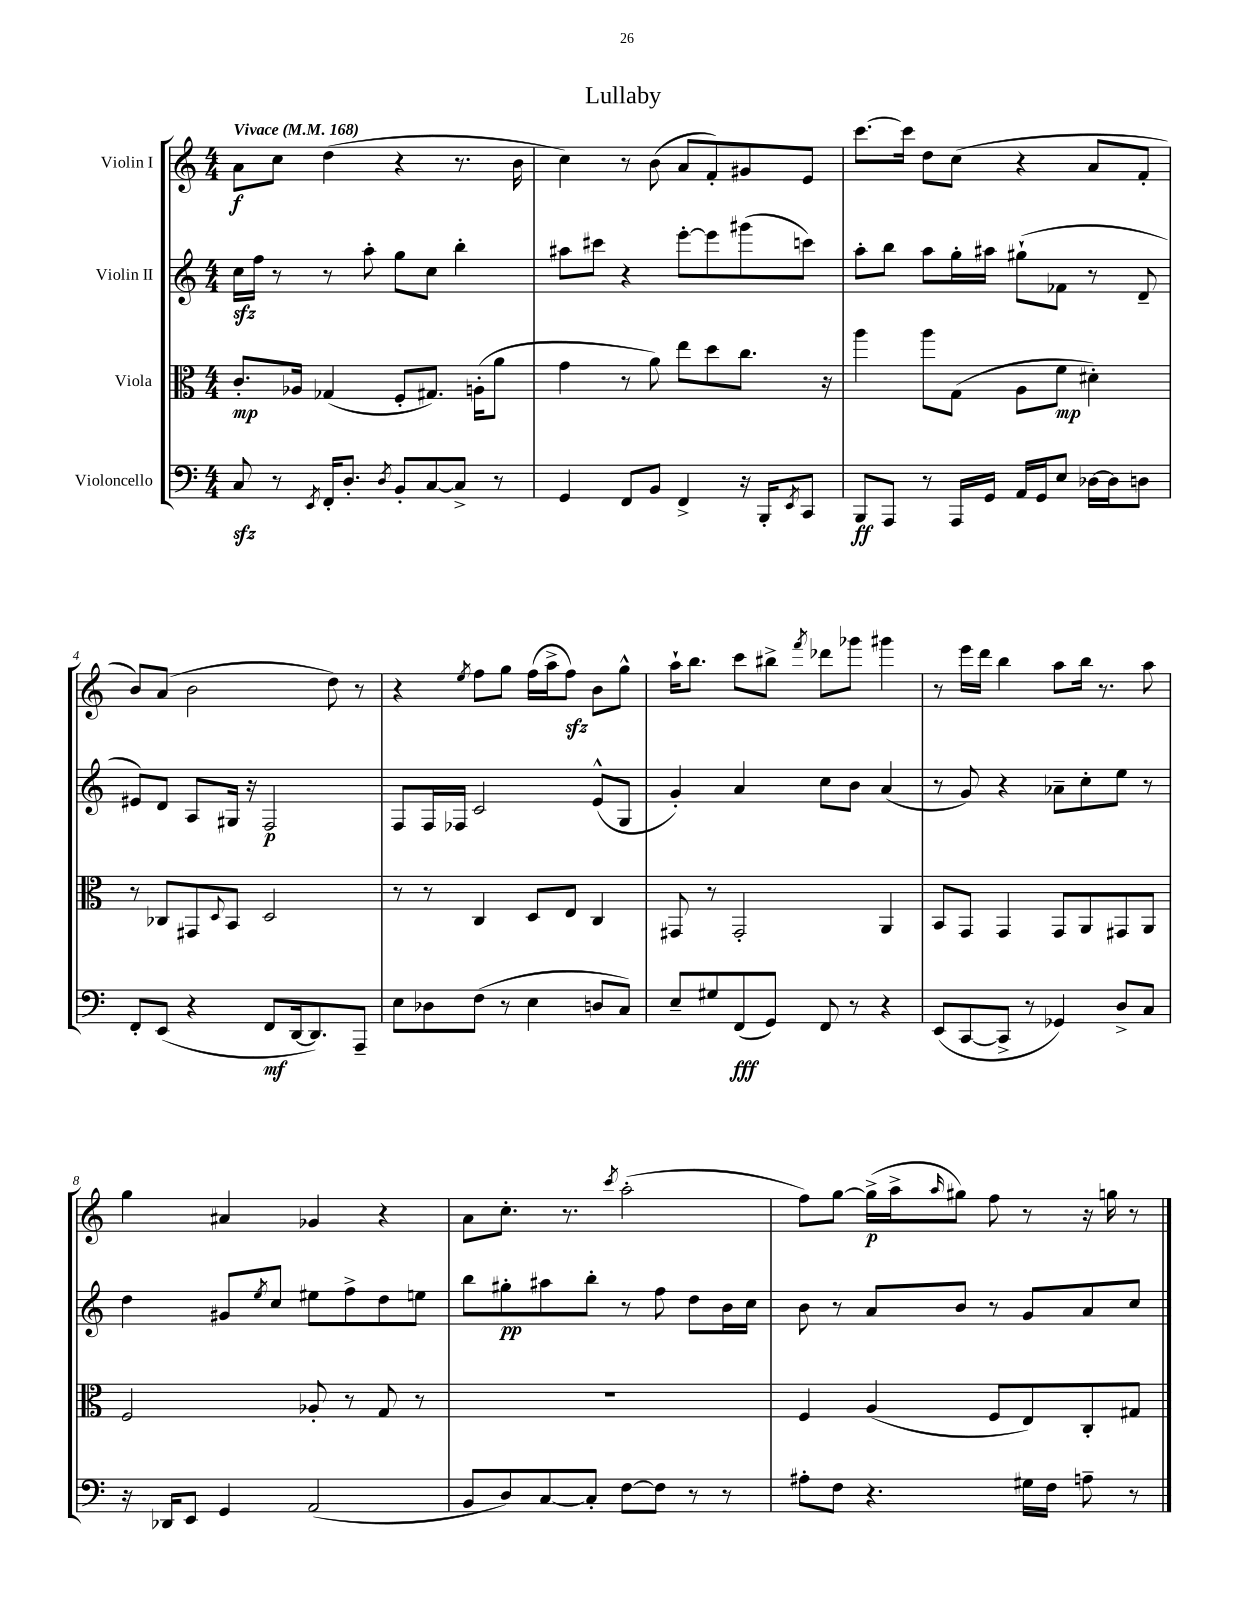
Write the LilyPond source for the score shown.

\header { title = "Lullaby" }
<<
\new StaffGroup <<
\new Staff = "s0" \with { instrumentName = "Violin I" } {
    \clef treble \key c \major \numericTimeSignature \time 4/4 \tempo "Vivace" 4 = 168
    a'8\f c''8 d''4( r4 r8. b'16 |
    c''4) r8 b'8( a'8 f'8-.) gis'8 e'8 |
    c'''8.~ c'''16 d''8 c''8( r4 a'8 f'8-. |
    b'8) a'8( b'2 d''8) r8 |
    r4 \acciaccatura { e''8 } f''8 g''8 f''16( a''16-> f''8\sfz) b'8 g''8-^ |
    a''16-! b''8. c'''8 bis''8-> \acciaccatura { f'''8 } des'''8 ges'''8 gis'''4 |
    r8 e'''16 d'''16 b''4 a''8 b''16 r8. a''8 |
    g''4 ais'4 ges'4 r4 |
    a'8 c''8.-. r8. \acciaccatura { c'''8 } a''2-.( |
    f''8) g''8~ g''16->\p( a''16-> \grace { a''16 } gis''8) f''8 r8 r16 g''16 r8 \bar "|." |
}
\new Staff = "s1" \with { instrumentName = "Violin II" } {
    \clef treble \key c \major \numericTimeSignature \time 4/4
    c''16\sfz f''16 r8 r8 a''8-. g''8 c''8 b''4-. |
    ais''8 cis'''8 r4 e'''8~-. e'''8 gis'''8( c'''8) |
    a''8-. b''8 a''8 g''16-. ais''16 gis''8-!( fes'8 r8 d'8-- |
    eis'8) d'8 a8 gis16 r16 f2\p |
    f8 f16 fes16 c'2 e'8-^( g8 |
    g'4-.) a'4 c''8 b'8 a'4( |
    r8 g'8) r4 aes'8-- c''8-. e''8 r8 |
    d''4 gis'8 \acciaccatura { e''8 } c''8 eis''8 f''8-> d''8 e''8 |
    b''8 gis''8-.\pp ais''8 b''8-. r8 f''8 d''8 b'16 c''16 |
    b'8 r8 a'8 b'8 r8 g'8 a'8 c''8 \bar "|." |
}
\new Staff = "s2" \with { instrumentName = "Viola" } {
    \clef alto \key c \major \numericTimeSignature \time 4/4
    c'8.-.\mp aes16 ges4( f8-. gis8.) a16-.( a'8 |
    g'4 r8 a'8) e''8 d''8 c''8. r16 |
    a''4 a''8 g8( a8 f'8\mp dis'4-.) |
    r8 ces8 gis,8 \appoggiatura { d8 } b,8 d2 |
    r8 r8 c4 d8 e8 c4 |
    gis,8 r8 gis,2-. a,4 |
    b,8 g,8 g,4 g,8 a,8 gis,8 a,8 |
    f2 aes8-. r8 g8 r8 |
    R1 |
    f4 a4( f8 e8) c8-. gis8 \bar "|." |
}
\new Staff = "s3" \with { instrumentName = "Violoncello" } {
    \clef bass \key c \major \numericTimeSignature \time 4/4
    c8\sfz r8 \acciaccatura { e,8 } f,16-. d8.-. \acciaccatura { d8 } b,8-. c8~ c8-> r8 |
    g,4 f,8 b,8 f,4-> r16 b,,16-. \acciaccatura { e,8 } c,8 |
    b,,8\ff a,,8 r8 a,,16 g,16 a,16 g,16 e8 des16~ des16 d8 |
    f,8-. e,8( r4 f,8\mf d,16~ d,8.) a,,8-- |
    e8 des8 f8( r8 e4 d8 c8) |
    e8-- gis8 f,8\fff( g,8) f,8 r8 r4 |
    e,8( c,8~ c,8-> r8 ges,4) d8-> c8 |
    r16 des,16 e,8 g,4 a,2( |
    b,8 d8) c8~ c8-. f8~ f8 r8 r8 |
    ais8-. f8 r4. gis16 f16 a8-- r8 \bar "|." |
}
>>
>>
